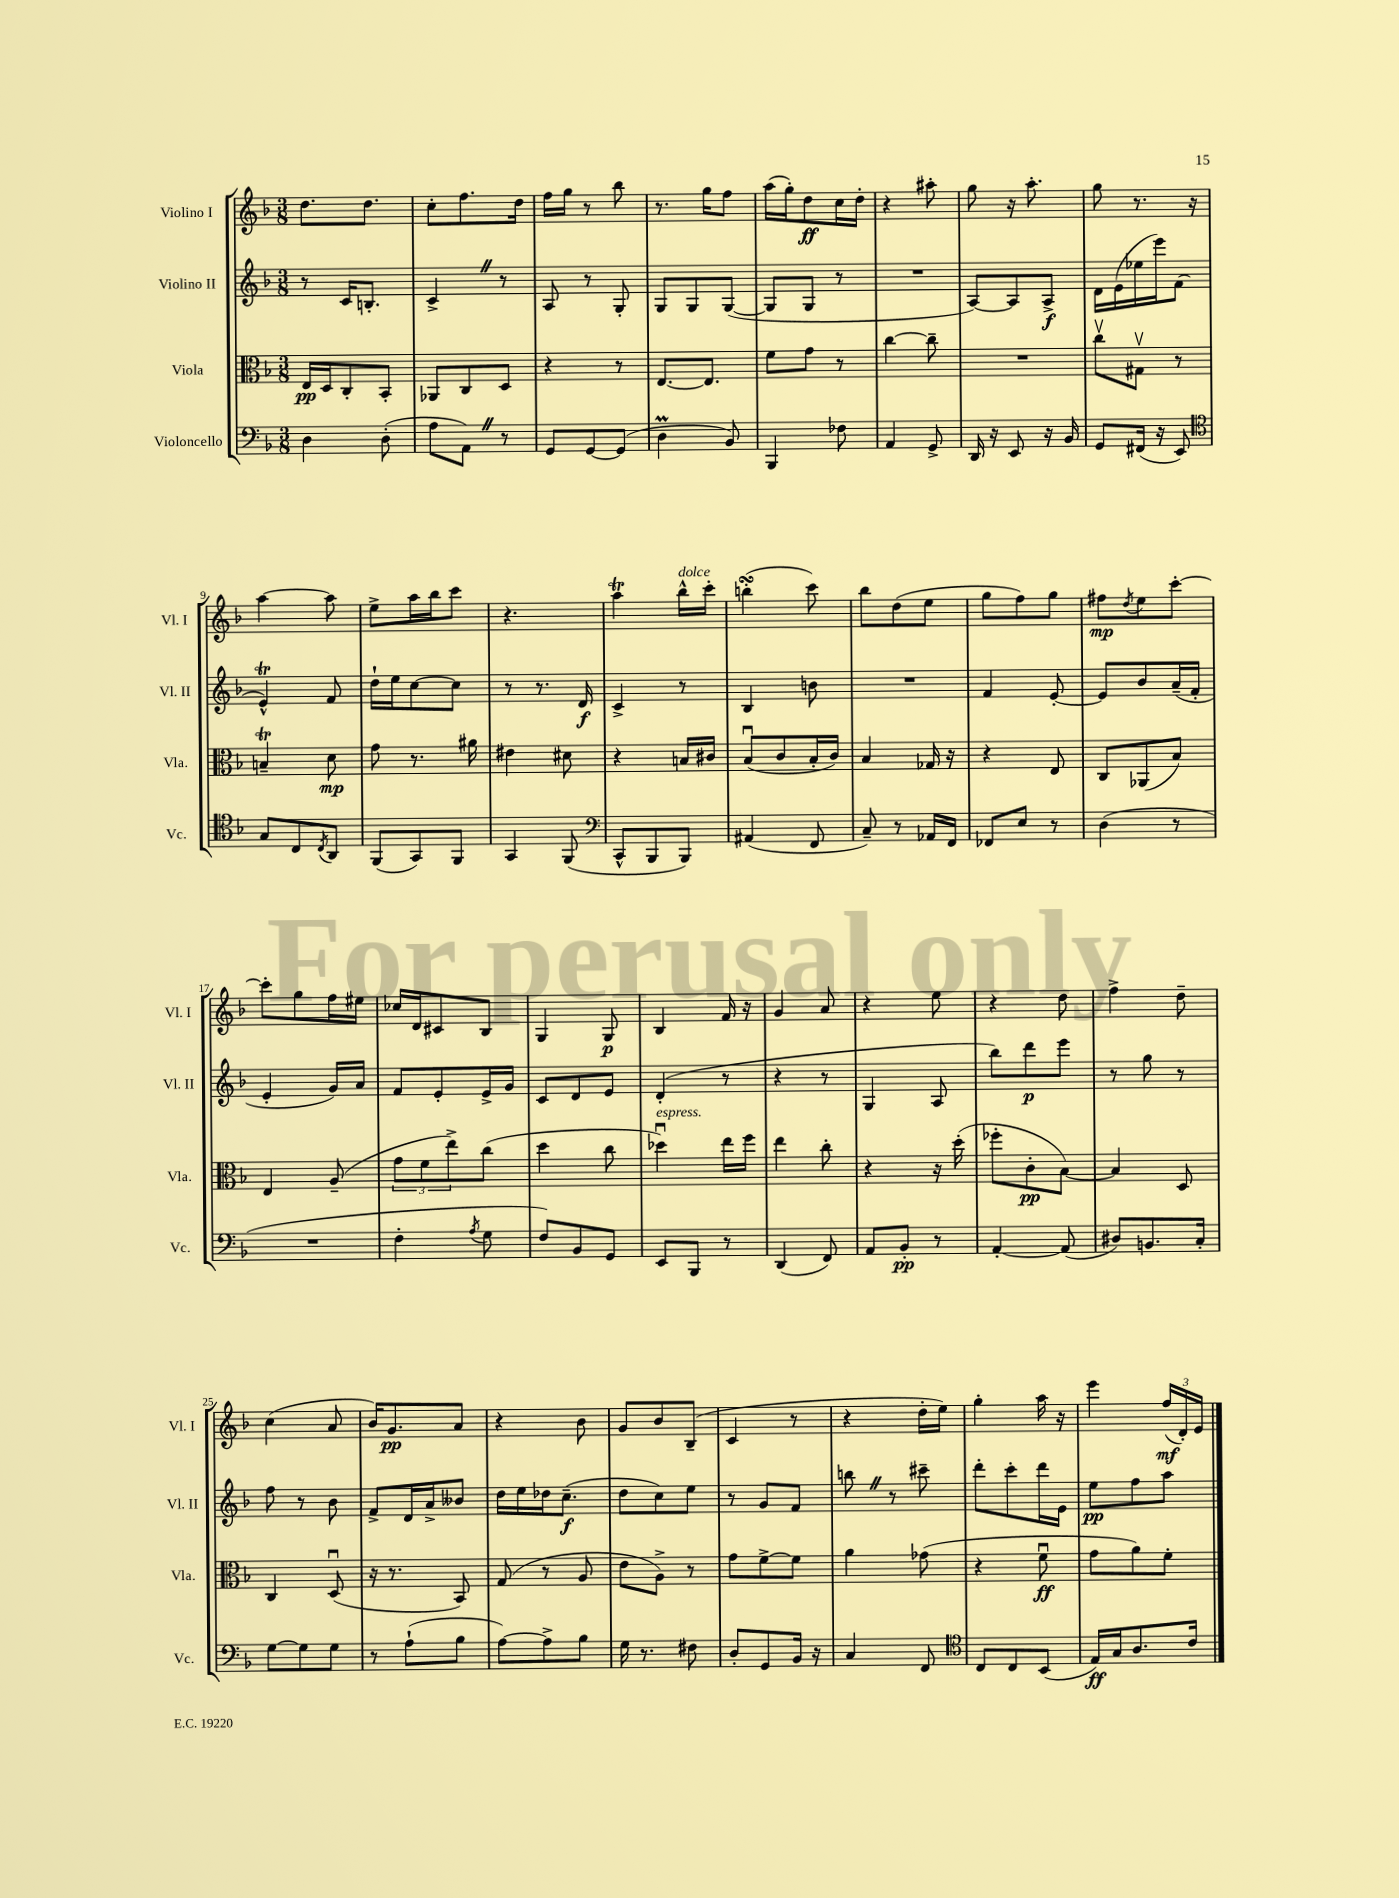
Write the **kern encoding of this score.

**kern	**dynam	**kern	**dynam	**kern	**dynam	**kern	**dynam
*part4	*part4	*part3	*part3	*part2	*part2	*part1	*part1
*staff4	*staff4	*staff3	*staff3	*staff2	*staff2	*staff1	*staff1
*I"Violoncello	*	*I"Viola	*	*I"Violino II	*	*I"Violino I	*
*I'Vc.	*	*I'Vla.	*	*I'Vl. II	*	*I'Vl. I	*
*clefF4	*	*clefC3	*	*clefG2	*	*clefG2	*
*k[b-]	*	*k[b-]	*	*k[b-]	*	*k[b-]	*
*M3/8	*	*M3/8	*	*M3/8	*	*M3/8	*
=1	=1	=1	=1	=1	=1	=1	=1
4D\	.	16E/LL	pp	8r	.	8.dd\L	.
.	.	16D/J	.	.	.	.	.
.	.	8C'/	.	16c/KL	.	.	.
.	.	.	.	8.Bn'/J	.	8.dd\J	.
(8D'\	.	8BB-'/J	.	.	.	.	.
=2	=2	=2	=2	=2	=2	=2	=2
8A\L	.	8AA-X/L	.	4c^Z/	.	8cc'\L	.
8AAZ\J)	.	8C/	.	.	.	8.ff\	.
8r	.	8D/J	.	8r	.	.	.
.	.	.	.	.	.	16dd\Jk	.
=3	=3	=3	=3	=3	=3	=3	=3
8GG/L	.	4r	.	8A/	.	16ff\LL	.
.	.	.	.	.	.	16gg\JJ	.
[8GG/	.	.	.	8r	.	8r	.
(8GG/J]	.	8r	.	8G'/	.	8bb-\	.
=4	=4	=4	=4	=4	=4	=4	=4
4DM\	.	[8.E/L	.	8G/L	.	8.r	.
.	.	.	.	8G/	.	.	.
.	.	8.E/J]	.	.	.	16gg\KL	.
8BB-/)	.	.	.	([8G/J	.	8ff\J	.
=5	=5	=5	=5	=5	=5	=5	=5
4BBB-/	.	8f\L	.	8G/L]	.	(16aa\LL	.
.	.	.	.	.	.	16gg'\J)	.
.	.	8g\J	.	8G/J	.	8dd\	ff
8F-X\	.	8r	.	8r	.	16cc\L	.
.	.	.	.	.	.	16dd'\JJ	.
=6	=6	=6	=6	=6	=6	=6	=6
4AA/	.	[4cc\	.	4.r	.	4r	.
8GG^/	.	8cc~\]	.	.	.	8aa#X'\	.
=7	=7	=7	=7	=7	=7	=7	=7
16DD/	.	4.r	.	[8A/L)	.	8gg\	.
16r	.	.	.	.	.	.	.
8EE/	.	.	.	8A/]	.	16r	.
.	.	.	.	.	.	8.aa'\	.
16r	.	.	.	8A^/J	f	.	.
16BB-/	.	.	.	.	.	.	.
=8	=8	=8	=8	=8	=8	=8	=8
8GG/L	.	8ccv\L	.	16d\LL	.	8gg\	.
.	.	.	.	(16e\	.	.	.
(16FF#X/Jk	.	8G#Xv\J	.	16ee-X\	.	8.r	.
16r	.	.	.	16eee\J)	.	.	.
8EE/)	.	8r	.	(8f\J	.	.	.
.	.	.	.	.	.	16r	.
!!LO:LB:g=z
=9	=9	=9	=9	=9	=9	=9	=9
*clefC4	*	*	*	*	*	*	*
8G/L	.	4Bnt~/	.	4et^^/)	.	[4aa\	.
8C/	.	.	.	.	.	.	.
8qC/	.	.	.	.	.	.	.
8AA/J	.	8d\	mp	8f/	.	8aa\]	.
=10	=10	=10	=10	=10	=10	=10	=10
(8FF/L	.	8g\	.	16dd`\LL	.	8ee^\L	.
.	.	.	.	16ee\J	.	.	.
8GG/)	.	8.r	.	[8cc\	.	16aa\L	.
.	.	.	.	.	.	16bb-\J	.
8FF/J	.	.	.	8cc\J]	.	8ccc\J	.
.	.	16a#X\	.	.	.	.	.
=11	=11	=11	=11	=11	=11	=11	=11
4GG/	.	4e#X\	.	8r	.	4.r	.
.	.	.	.	8.r	.	.	.
(8FF/	.	8d#X\	.	.	.	.	.
.	.	.	.	16d/	f	.	.
=12	=12	=12	=12	=12	=12	=12	=12
*clefF4	*	*	*	*	*	*	*
8CC^^/L	.	4r	.	4c^/	.	4aat\	.
8BBB-/	.	.	.	.	.	.	.
!	!	!	!	!	!	!LO:TX:a:i:t=dolce	!
8BBB-/J)	.	16Bn/LL	.	8r	.	16bb-^^\LL	.
.	.	16c#X/JJ	.	.	.	16ccc'\JJ	.
=13	=13	=13	=13	=13	=13	=13	=13
(4AA#X/	.	(8B-u/L	.	4B-/	.	(4bbnsSsS'\	.
.	.	8c/	.	.	.	.	.
8FF/	.	16B-'/L	.	8bn\	.	8ccc\)	.
.	.	16c/JJ)	.	.	.	.	.
=14	=14	=14	=14	=14	=14	=14	=14
8C~/)	.	4B-/	.	4.r	.	8bb-\L	.
8r	.	.	.	.	.	(8dd\	.
16AA-X/LL	.	16G-X/	.	.	.	8ee\J	.
16FF/JJ	.	16r	.	.	.	.	.
=15	=15	=15	=15	=15	=15	=15	=15
8FF-X/L	.	4r	.	4f/	.	8gg\L	.
8E/J	.	.	.	.	.	8ff\)	.
8r	.	8E/	.	[8e'/	.	8gg\J	.
=16	=16	=16	=16	=16	=16	=16	=16
(4D\	.	8C/L	.	8e/L]	.	8ff#X\L	mp
.	.	.	.	.	.	8qdd/	.
.	.	(8AA-X/	.	8b-/	.	8ee\	.
8r	.	8B-/J)	.	(16a~/L	.	[8ccc'\J	.
.	.	.	.	16f'/JJ	.	.	.
!!LO:LB:g=z
=17	=17	=17	=17	=17	=17	=17	=17
4.r	.	4E/	.	4e'/	.	8ccc'\L]	.
.	.	.	.	.	.	8gg\	.
.	.	(8A~/	.	16g/LL)	.	16ff\L	.
.	.	.	.	16a/JJ	.	16ee#X\JJ	.
=18	=18	=18	=18	=18	=18	=18	=18
4F'\	.	12g\L	.	8f/L	.	16cc-X/LL	.
.	.	.	.	.	.	16d/J	.
.	.	12f\	.	.	.	.	.
.	.	.	.	8e'/	.	8c#X/	.
.	.	12ee^\)	.	.	.	.	.
8qA/	.	.	.	.	.	.	.
8G\	.	(8cc\J	.	16e^/L	.	8B-/J	.
.	.	.	.	16g/JJ	.	.	.
=19	=19	=19	=19	=19	=19	=19	=19
8F/L)	.	4dd\	.	8c/L	.	4G/	.
8BB-/	.	.	.	8d/	.	.	.
8GG/J	.	8cc\	.	8e/J	.	8G/	p
=20	=20	=20	=20	=20	=20	=20	=20
!	!	!LO:TX:a:i:t=espress.	!	!	!	!	!
8EE/L	.	4dd-Xu\)	.	(4d'/	.	4B-/	.
8BBB-/J	.	.	.	.	.	.	.
8r	.	16ee\LL	.	8r	.	16f/	.
.	.	16ff\JJ	.	.	.	16r	.
=21	=21	=21	=21	=21	=21	=21	=21
(4DD/	.	4ee\	.	4r	.	4g/	.
8FF/)	.	8cc'\	.	8r	.	8a/	.
=22	=22	=22	=22	=22	=22	=22	=22
8AA/L	.	4r	.	4G/	.	4r	.
8BB-'/J	pp	.	.	.	.	.	.
8r	.	16r	.	8A/	.	8ee\	.
.	.	(16dd'\	.	.	.	.	.
=23	=23	=23	=23	=23	=23	=23	=23
[4AA'/	.	8ff-X'\L	.	8bb-\L)	.	4r	.
.	.	8c'\	pp	8ddd\	p	.	.
(8AA/]	.	[8B-\J)	.	8eee\J	.	8dd\	.
=24	=24	=24	=24	=24	=24	=24	=24
8D#X/L)	.	4B-/]	.	8r	.	4ff^\	.
8.BBn/	.	.	.	8gg\	.	.	.
.	.	8D/	.	8r	.	8dd~\	.
16C'/Jk	.	.	.	.	.	.	.
!!LO:LB:g=z
=25	=25	=25	=25	=25	=25	=25	=25
[8G\L	.	4C/	.	8ff\	.	(4cc\	.
8G\]	.	.	.	8r	.	.	.
8G\J	.	(8Du/	.	8b-\	.	8a/	.
=26	=26	=26	=26	=26	=26	=26	=26
8r	.	16r	.	8f^/L	.	16b-/KL)	.
.	.	8.r	.	.	.	8.g/	pp
(8A`\L	.	.	.	16d/L	.	.	.
.	.	.	.	16a^/J	.	.	.
8B-\J	.	8BB-/)	.	8b--X/J	.	8a/J	.
=27	=27	=27	=27	=27	=27	=27	=27
[8A\L)	.	(8G/	.	16dd\LL	.	4r	.
.	.	.	.	16ee\	.	.	.
8A^\]	.	8r	.	16dd-X\J	.	.	.
.	.	.	.	(8.cc~\J	f	.	.
8B-\J	.	8A/	.	.	.	8b-\	.
=28	=28	=28	=28	=28	=28	=28	=28
16G\	.	8e\L	.	8dd\L	.	8g/L	.
8.r	.	.	.	.	.	.	.
.	.	8A^\J)	.	8cc\)	.	8b-/	.
8F#X\	.	8r	.	8ee\J	.	(8B-~/J	.
=29	=29	=29	=29	=29	=29	=29	=29
8D'/L	.	8g\L	.	8r	.	4c/	.
8GG/	.	[8f^\	.	8g/L	.	.	.
16BB-/Jk	.	8f\J]	.	8f/J	.	8r	.
16r	.	.	.	.	.	.	.
=30	=30	=30	=30	=30	=30	=30	=30
4C/	.	4a\	.	8bbnZ\	.	4r	.
.	.	.	.	8r	.	.	.
8FF/	.	(8g-X\	.	8ccc#X~\	.	16dd'\LL	.
.	.	.	.	.	.	16ee\JJ)	.
=31	=31	=31	=31	=31	=31	=31	=31
*clefC4	*	*	*	*	*	*	*
8C/L	.	4r	.	8ddd'\L	.	4gg'\	.
8C/	.	.	.	8ccc'\	.	.	.
(8BB-/J	.	8fu\	ff	16ddd\L	.	16aa\	.
.	.	.	.	16e\JJ	.	16r	.
=32	=32	=32	=32	=32	=32	=32	=32
16E/LL)	ff	8g\L	.	8ee\L	pp	4eee\	.
16G/J	.	.	.	.	.	.	.
8.A/	.	8a\)	.	8ff\	.	.	.
.	.	8f'\J	.	8aa\J	.	(24ff/LL	mf
.	.	.	.	.	.	24d'/)	.
16c/Jk	.	.	.	.	.	.	.
.	.	.	.	.	.	24e/JJ	.
==	==	==	==	==	==	==	==
*-	*-	*-	*-	*-	*-	*-	*-
